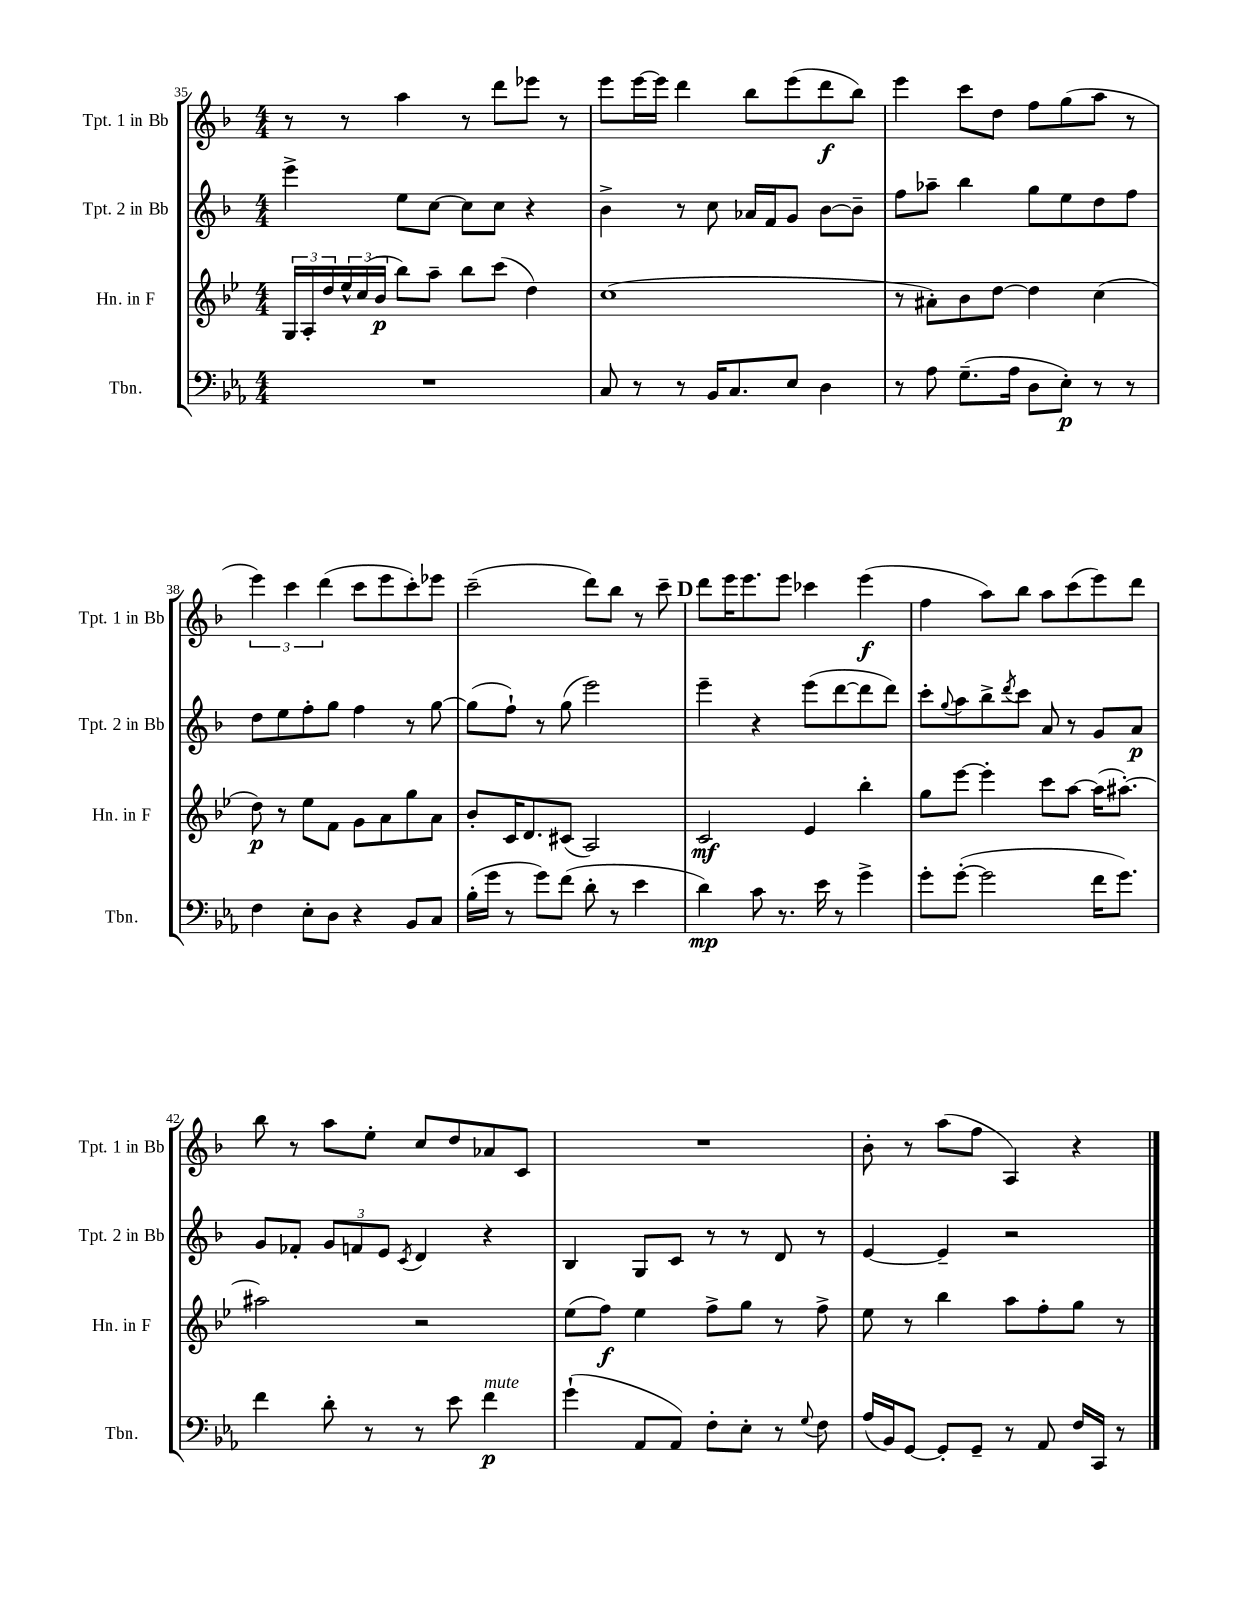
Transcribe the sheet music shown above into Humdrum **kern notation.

**kern	**dynam	**kern	**dynam	**kern	**dynam	**kern	**dynam
*part4	*part4	*part3	*part3	*part2	*part2	*part1	*part1
*staff4	*staff4	*staff3	*staff3	*staff2	*staff2	*staff1	*staff1
*I"Tbn.	*	*I"Hn. in F	*	*I"Tpt. 2 in Bb	*	*I"Tpt. 1 in Bb	*
*I'Tbn.	*	*I'Hn. in F	*	*I'Tpt. 2 in Bb	*	*I'Tpt. 1 in Bb	*
*clefF4	*	*clefG2	*	*clefG2	*	*clefG2	*
*k[b-e-a-]	*	*k[b-e-]	*	*k[b-]	*	*k[b-]	*
*M4/4	*	*M4/4	*	*M4/4	*	*M4/4	*
=35	=35	=35	=35	=35	=35	=35	=35
1r	.	24G/LL	.	4eee^\	.	8r	.
.	.	24A'/	.	.	.	.	.
.	.	24dd/	.	.	.	.	.
.	.	24ee-^^/	.	.	.	8r	.
.	.	(24cc/	.	.	.	.	.
.	.	24b-/JJ	p	.	.	.	.
.	.	8bb-\L)	.	8ee\L	.	4aa\	.
.	.	8aa~\J	.	[8cc\J	.	.	.
.	.	8bb-\L	.	8cc\L]	.	8r	.
.	.	(8ccc\J	.	8cc\J	.	8ddd\L	.
.	.	4dd\)	.	4r	.	8eee-X\J	.
.	.	.	.	.	.	8r	.
=36	=36	=36	=36	=36	=36	=36	=36
8C/	.	(1cc	.	4b-^\	.	8eee\L	.
8r	.	.	.	.	.	[16eee\L	.
.	.	.	.	.	.	16eee\JJ]	.
8r	.	.	.	8r	.	4ddd\	.
16BB-/KL	.	.	.	8cc\	.	.	.
8.C/	.	.	.	.	.	.	.
.	.	.	.	16a-X/LL	.	8bb-\L	.
.	.	.	.	16f/J	.	.	.
8E-/J	.	.	.	8g/J	.	(8eee\	.
4D\	.	.	.	[8b-\L	.	8ddd\	f
.	.	.	.	8b-~\J]	.	8bb-\J)	.
=37	=37	=37	=37	=37	=37	=37	=37
8r	.	8r	.	8ff\L	.	4eee\	.
8A-\	.	8a#X'\L)	.	8aa-X~\J	.	.	.
(8.G~\L	.	8b-\	.	4bb-\	.	8ccc\L	.
.	.	[8dd\J	.	.	.	8dd\J	.
16A-\Jk	.	.	.	.	.	.	.
8D\L	.	4dd\]	.	8gg\L	.	8ff\L	.
8E-'\J)	p	.	.	8ee\	.	(8gg\	.
8r	.	(4cc\	.	8dd\	.	8aa\J	.
8r	.	.	.	8ff\J	.	8r	.
!!LO:LB:g=z
=38	=38	=38	=38	=38	=38	=38	=38
4F\	.	8dd\)	p	8dd\L	.	6eee\)	.
.	.	8r	.	8ee\	.	.	.
.	.	.	.	.	.	6ccc\	.
8E-'\L	.	8ee-\L	.	8ff'\	.	.	.
.	.	.	.	.	.	(6ddd\	.
8D\J	.	8f\J	.	8gg\J	.	.	.
4r	.	8g\L	.	4ff\	.	8ccc\L	.
.	.	8a\	.	.	.	8eee\	.
8BB-/L	.	8gg\	.	8r	.	8ccc'\)	.
8C/J	.	8a\J	.	[8gg\	.	8eee-X\J	.
=39	=39	=39	=39	=39	=39	=39	=39
(16B-'\LL	.	8b-'/L	.	(8gg\L]	.	(2ccc~\	.
16g\JJ	.	.	.	.	.	.	.
8r	.	16c/K	.	8ff`\J)	.	.	.
.	.	8.d/	.	.	.	.	.
8g\L)	.	.	.	8r	.	.	.
(8f\J	.	(8c#X/J	.	(8gg\	.	.	.
8d'\	.	2A/)	.	2eee\)	.	8ddd\L)	.
8r	.	.	.	.	.	8bb-\J	.
4e-\	.	.	.	.	.	8r	.
.	.	.	.	.	.	8ccc~\	.
!!LO:REH:place=s1:t=D
=40	=40	=40	=40	=40	=40	=40	=40
4d\)	mp	2c/	mf	4eee~\	.	8ddd\L	.
.	.	.	.	.	.	16eee\K	.
.	.	.	.	.	.	8.eee\	.
8c\	.	.	.	4r	.	.	.
8.r	.	.	.	.	.	8eee\J	.
.	.	4e-/	.	(8eee\L	.	4ccc-X\	.
16e-\	.	.	.	.	.	.	.
8r	.	.	.	[8ddd\	.	.	.
4g^\	.	4bb-'\	.	8ddd\]	.	(4eee\	f
.	.	.	.	8ddd\J)	.	.	.
=41	=41	=41	=41	=41	=41	=41	=41
8g'\L	.	8gg\L	.	8ccc'\L	.	4ff\	.
.	.	.	.	8qqgg/	.	.	.
([8g'\J	.	[8eee-\J	.	8aa\	.	.	.
2g\]	.	4eee-'\]	.	8bb-^\	.	8aa\L)	.
.	.	.	.	8qddd/	.	.	.
.	.	.	.	8ccc\J	.	8bb-\J	.
.	.	8ccc\L	.	8a/	.	8aa\L	.
.	.	[8aa\J	.	8r	.	(8ccc\	.
16f\KL	.	(16aa\KL]	.	8g/L	.	8eee\)	.
8.g\J)	.	[8.aa#X'\J)	.	.	.	.	.
.	.	.	.	8a/J	p	8ddd\J	.
!!LO:LB:g=z
=42	=42	=42	=42	=42	=42	=42	=42
4f\	.	2aa#X\]	.	8g/L	.	8bb-\	.
.	.	.	.	8f-X'/J	.	8r	.
8d'\	.	.	.	12g/L	.	8aa\L	.
.	.	.	.	12fn/	.	.	.
8r	.	.	.	.	.	8ee'\J	.
.	.	.	.	12e/J	.	.	.
.	.	.	.	8qc/	.	.	.
8r	.	2r	.	4d/	.	8cc/L	.
8e-\	.	.	.	.	.	8dd/	.
!LO:TX:a:i:t=mute	!	!	!	!	!	!	!
4f\	p	.	.	4r	.	8a-X/	.
.	.	.	.	.	.	8c/J	.
=43	=43	=43	=43	=43	=43	=43	=43
(4g`\	.	(8ee-\L	.	4B-/	.	1r	.
.	.	8ff\J)	f	.	.	.	.
8AA-/L	.	4ee-\	.	8G/L	.	.	.
8AA-/J)	.	.	.	8c/J	.	.	.
8F'\L	.	8ff^\L	.	8r	.	.	.
8E-'\J	.	8gg\J	.	8r	.	.	.
8r	.	8r	.	8d/	.	.	.
8qqG/	.	.	.	.	.	.	.
8F\	.	8ff^\	.	8r	.	.	.
=44	=44	=44	=44	=44	=44	=44	=44
(16A-/LL	.	8ee-\	.	[4e/	.	8b-'\	.
16BB-/J)	.	.	.	.	.	.	.
[8GG/J	.	8r	.	.	.	8r	.
8GG'/L]	.	4bb-\	.	4e~/]	.	(8aa\L	.
8GG~/J	.	.	.	.	.	8ff\J	.
8r	.	8aa\L	.	2r	.	4A/)	.
8AA-/	.	8ff'\	.	.	.	.	.
16F/LL	.	8gg\J	.	.	.	4r	.
16CC/JJ	.	.	.	.	.	.	.
8r	.	8r	.	.	.	.	.
==	==	==	==	==	==	==	==
*-	*-	*-	*-	*-	*-	*-	*-
